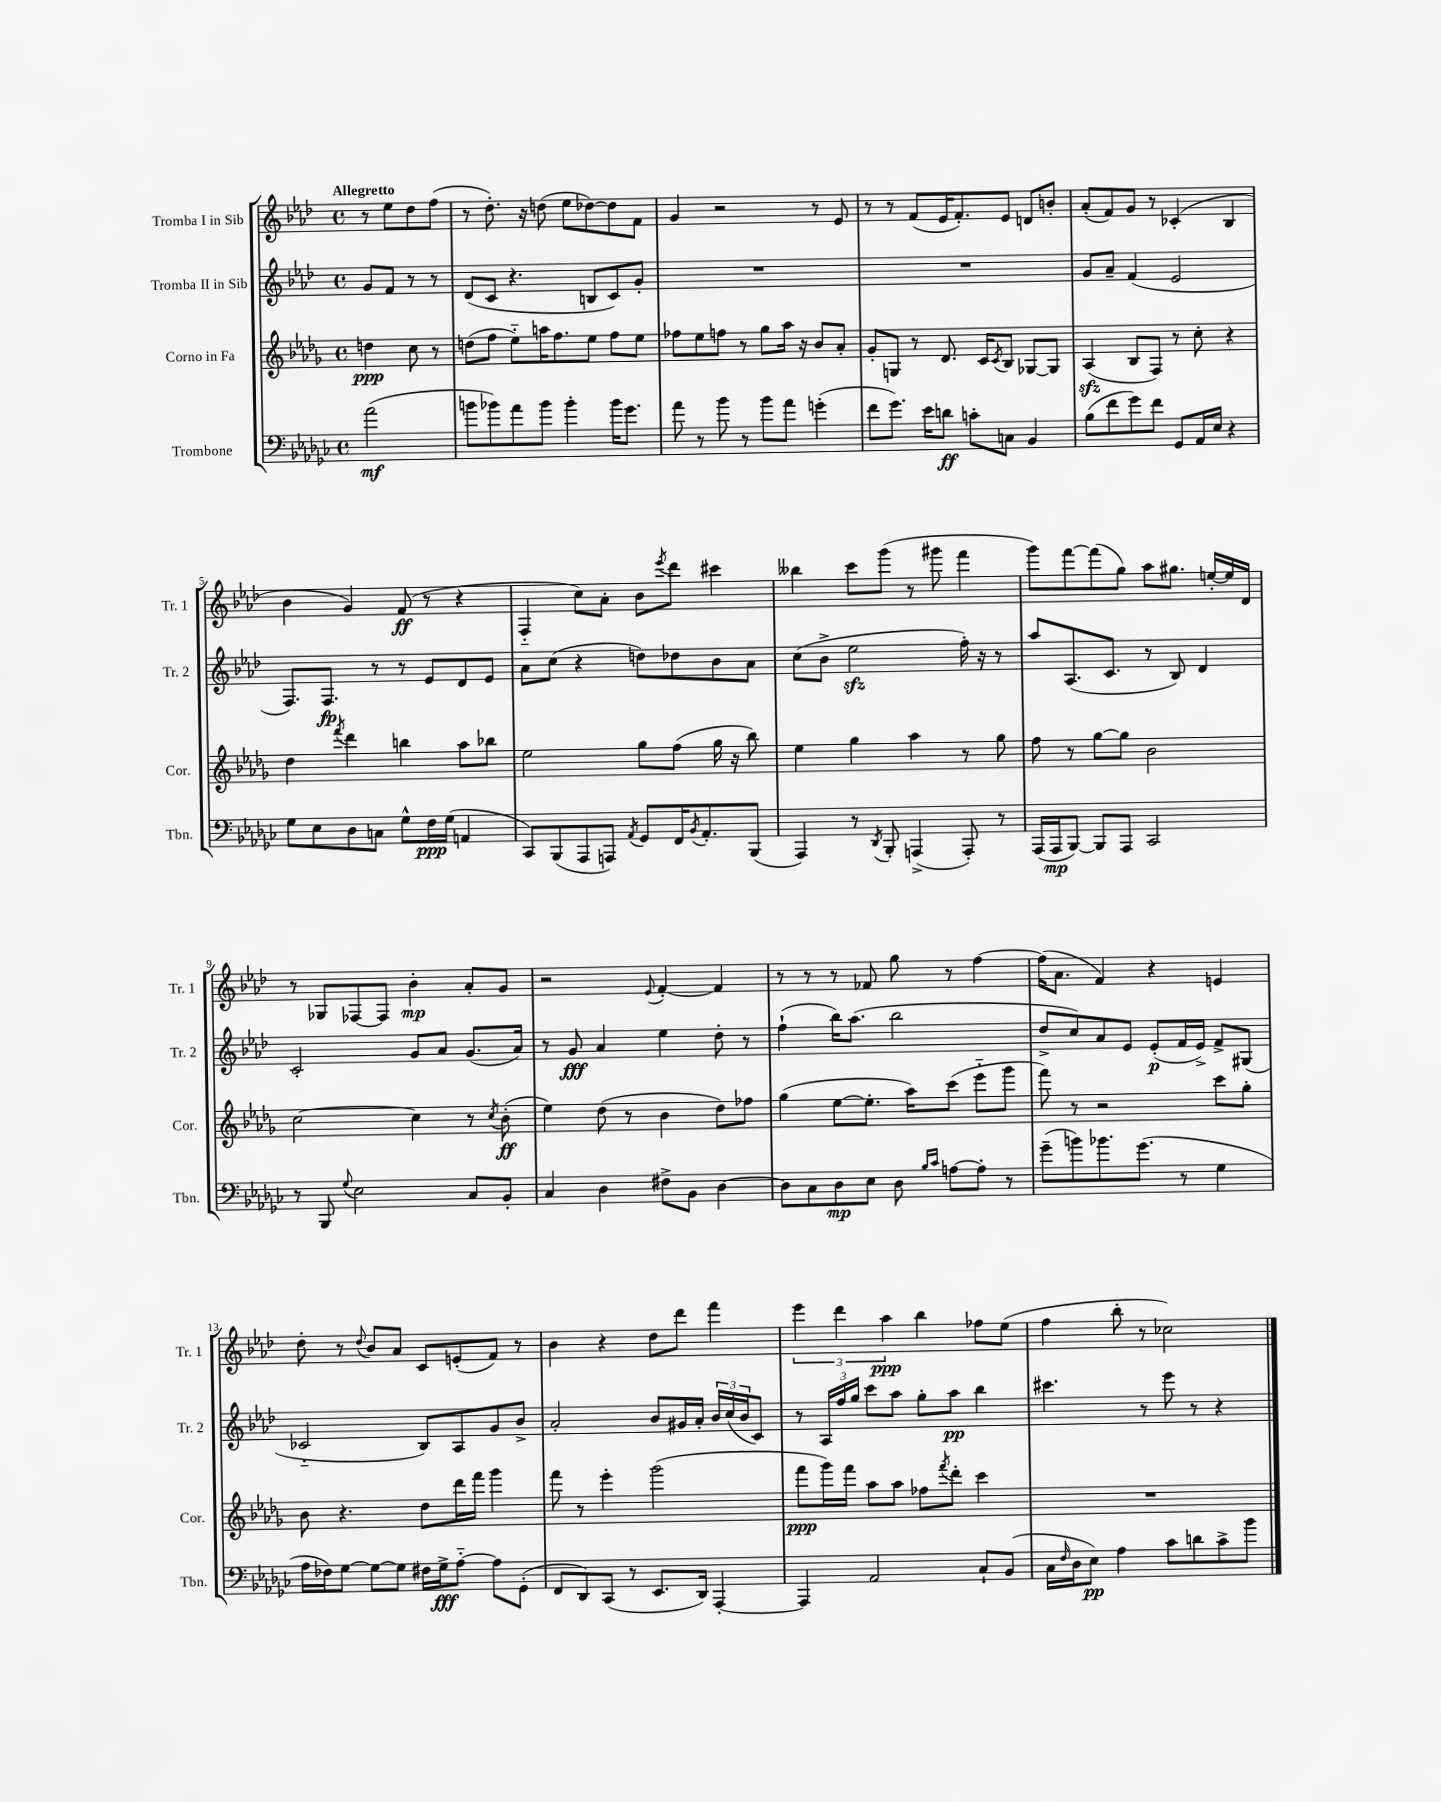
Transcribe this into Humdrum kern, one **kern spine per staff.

**kern	**dynam	**kern	**dynam	**kern	**dynam	**kern	**dynam
*part4	*part4	*part3	*part3	*part2	*part2	*part1	*part1
*staff4	*staff4	*staff3	*staff3	*staff2	*staff2	*staff1	*staff1
*I"Trombone	*	*I"Corno in Fa	*	*I"Tromba II in Sib	*	*I"Tromba I in Sib	*
*I'Tbn.	*	*I'Cor.	*	*I'Tr. 2	*	*I'Tr. 1	*
*clefF4	*	*clefG2	*	*clefG2	*	*clefG2	*
*k[b-e-a-d-g-c-]	*	*k[b-e-a-d-g-]	*	*k[b-e-a-d-]	*	*k[b-e-a-d-]	*
*M4/4	*	*M4/4	*	*M4/4	*	*M4/4	*
*met(c)	*	*met(c)	*	*met(c)	*	*met(c)	*
=	=	=	=	=	=	=	=
!	!	!	!	!	!	!LO:TX:a:B:t=Allegretto	!
(2a-\	mf	4ddn\	ppp	8g/L	.	8r	.
.	.	.	.	8f/J	.	8ee-\L	.
.	.	8cc\	.	8r	.	8dd-\	.
.	.	8r	.	8r	.	(8ff\J	.
=1	=1	=1	=1	=1	=1	=1	=1
8bn\L	.	(8ddn\L	.	(8d-/L	.	8r	.
8b-X\)	.	8ff\J	.	8c/J	.	8.dd-'\)	.
8a-\	.	8ee-\L)	.	4.r	.	.	.
.	.	.	.	.	.	16r	.
8b-\J	.	16aan\K	.	.	.	(8ddn\	.
.	.	8.ff\	.	.	.	.	.
4b-'\	.	.	.	.	.	8ee-\L	.
.	.	8ee-\J	.	8Bn/L	.	[8dd-X\)	.
16b-\KL	.	8ff\L	.	8c/)	.	8dd-\]	.
8.g-\J	.	.	.	.	.	.	.
.	.	8ee-\J	.	8g'/J	.	8f\J	.
=2	=2	=2	=2	=2	=2	=2	=2
8a-\	.	8ff-X\L	.	1r	.	4g/	.
8r	.	8ee-\	.	.	.	.	.
8b-\	.	8ffn\J	.	.	.	2r	.
8r	.	8r	.	.	.	.	.
8b-\L	.	8gg-\L	.	.	.	.	.
8a-\J	.	16aa-\Jk	.	.	.	.	.
.	.	16r	.	.	.	.	.
(4gn'\	.	8b-/L	.	.	.	8r	.
.	.	8a-'/J	.	.	.	8e-/	.
=3	=3	=3	=3	=3	=3	=3	=3
8f\L	.	8g-'/L	.	1r	.	8r	.
8.g-\J)	.	8Gn/J	.	.	.	8r	.
.	.	8r	.	.	.	(8f/L	.
16e-\KL	.	.	.	.	.	.	.
8dn\J	ff	8.d-/	.	.	.	16e-/K	.
.	.	.	.	.	.	8.f'/)	.
8cn'\L	.	.	.	.	.	.	.
.	.	16c/KL	.	.	.	.	.
.	.	8qc/	.	.	.	.	.
8Cn\J	.	8B-/J	.	.	.	8e-/J	.
4BB-/	.	[8G-X/L	.	.	.	8dn/L	.
.	.	8G-/J]	.	.	.	8bn'/J	.
=4	=4	=4	=4	=4	=4	=4	=4
(8B-\L	.	(4A-zz/	.	8g/L	.	(8a-'/L	.
8f\	.	.	.	8a-~/J	.	8f/)	.
8g-\)	.	8B-/L	.	(4f/	.	8g/J	.
8f\J	.	8F/J)	.	.	.	8r	.
8GG-/L	.	8r	.	2e-/	.	(4c-X'/	.
16AA-/L	.	8cc'\	.	.	.	.	.
16E-/JJ	.	.	.	.	.	.	.
4r	.	4r	.	.	.	4B-/	.
!!LO:LB:g=z
=5	=5	=5	=5	=5	=5	=5	=5
8G-\L	.	4dd-\	.	8.F/L)	.	4b-\	.
8E-\	.	.	.	.	.	.	.
.	.	.	.	8.F/J	fp	.	.
.	.	8qfff/	.	.	.	.	.
8D-\	.	4ddd-\	.	.	.	4g/)	.
8Cn\J	.	.	.	8r	.	.	.
8G-^^\L	.	4bbn\	.	8r	.	(8f/	ff
16F\L	ppp	.	.	8e-/L	.	8r	.
(16G-\JJ	.	.	.	.	.	.	.
4AAn/	.	8aa-\L	.	8d-/	.	4r	.
.	.	8bb-X\J	.	8e-/J	.	.	.
=6	=6	=6	=6	=6	=6	=6	=6
8CC-/L)	.	2ee-\	.	8a-\L	.	4F/	.
(8BBB-/	.	.	.	(8cc\J	.	.	.
8AAA-/	.	.	.	4r	.	8cc\L)	.
8AAAn/J)	.	.	.	.	.	8a-'\J	.
8qAA-/	.	.	.	.	.	.	.
8GG-/L	.	8gg-\L	.	8ddn\L)	.	8b-\L	.
.	.	.	.	.	.	8qeee-/	.
16FF/K	.	(8ff\J	.	8dd-X\	.	8ddd-\J	.
8qBB-/	.	.	.	.	.	.	.
8.AA-'/	.	.	.	.	.	.	.
.	.	16gg-\	.	8b-\	.	4ccc#X\	.
.	.	16r	.	.	.	.	.
(8BBB-/J	.	8bb-\)	.	8a-\J	.	.	.
=7	=7	=7	=7	=7	=7	=7	=7
4AAA-/)	.	4ee-\	.	(8cc\L	.	4bb--X\	.
.	.	.	.	8b-^\J	.	.	.
8r	.	4gg-\	.	2ee-zz\	.	8ccc\L	.
8qDD-/	.	.	.	.	.	.	.
8BBB-'/	.	.	.	.	.	(8ggg\J	.
(4AAAn^/	.	4aa-\	.	.	.	8r	.
.	.	.	.	.	.	8ggg#X\	.
8AAA'/)	.	8r	.	16ff'\)	.	4fff\	.
.	.	.	.	16r	.	.	.
8r	.	8gg-\	.	8r	.	.	.
=8	=8	=8	=8	=8	=8	=8	=8
(16AAA-/LL	.	8ff\	.	8aa-/L	.	8ggg\L)	.
16AAA-/J	mp	.	.	.	.	.	.
[8BBB-/J)	.	8r	.	(8.A-/	.	[8fff\	.
8BBB-/L]	.	[8gg-\L	.	.	.	(8fff\]	.
.	.	.	.	8.c/J	.	.	.
8AAA-/J	.	8gg-\J]	.	.	.	8gg\J)	.
2CC-/	.	2b-\	.	8r	.	8aa-\L	.
.	.	.	.	8B-/)	.	8.gg#X\J	.
.	.	.	.	4d-/	.	.	.
.	.	.	.	.	.	[16een'/LL	.
.	.	.	.	.	.	16ee/]	.
.	.	.	.	.	.	16d-/JJ	.
!!LO:LB:g=z
=9	=9	=9	=9	=9	=9	=9	=9
8r	.	[2cc\	.	2c'/	.	8r	.
8BBB-/	.	.	.	.	.	8G-X/L	.
8qqG-/	.	.	.	.	.	.	.
2E-\	.	.	.	.	.	[8F-X/	.
.	.	.	.	.	.	8F-/J]	.
.	.	4cc\]	.	8g/L	.	4b-'\	mp
.	.	.	.	8a-/J	.	.	.
8C-/L	.	8r	.	(8.g/L	.	8a-'/L	.
.	.	8qcc/	.	.	.	.	.
8BB-'/J	.	(8b-'\	ff	.	.	8g/J	.
.	.	.	.	16a-/Jk)	.	.	.
=10	=10	=10	=10	=10	=10	=10	=10
4C-/	.	4ee-\)	.	8r	.	2r	.
.	.	.	.	8g/	fff	.	.
4D-\	.	(8dd-\	.	4a-/	.	.	.
.	.	8r	.	.	.	.	.
.	.	.	.	.	.	8qqe-/	.
8F#X^\L	.	4b-\	.	4ee-\	.	[4f'/	.
8BB-\J	.	.	.	.	.	.	.
[4D-\	.	8dd-\L)	.	8dd-'\	.	4f/]	.
.	.	8ff-X\J	.	8r	.	.	.
=11	=11	=11	=11	=11	=11	=11	=11
8D-\L]	.	(4gg-\	.	(4ff`\	.	8r	.
8C-\	.	.	.	.	.	8r	.
8D-\	mp	[8ee-\L	.	16bb-\KL)	.	8r	.
.	.	.	.	(8.aa-\J	.	.	.
8E-\J	.	8.ee-'\J]	.	.	.	8f-X/	.
8D-\	.	.	.	2bb-\	.	8gg\	.
.	.	16aa-\KL)	.	.	.	.	.
16qqB-/LL	.	.	.	.	.	.	.
16qqc-/JJ	.	.	.	.	.	.	.
[8An\L	.	(8ccc\J	.	.	.	8r	.
8A'\J]	.	8eee-\L	.	.	.	[4ff\	.
8r	.	8ggg-\J	.	.	.	.	.
=12	=12	=12	=12	=12	=12	=12	=12
(8g-~\L	.	8fff\)	.	8dd-^/L	.	(16ff\KL]	.
.	.	.	.	.	.	8.a-\J	.
8bn\)	.	8r	.	8cc/)	.	.	.
8.b-X\	.	2r	.	8a-/	.	4f/)	.
.	.	.	.	8e-/J	.	.	.
(8.g-\J	.	.	.	.	.	.	.
.	.	.	.	(8e-'/L	p	4r	.
8r	.	.	.	16f/L	.	.	.
.	.	.	.	16e-^/JJ)	.	.	.
4G-\	.	8ccc\L	.	8f^/L	.	4en/	.
.	.	8gg-'\J	.	(8G#X/J	.	.	.
!!LO:LB:g=z
=13	=13	=13	=13	=13	=13	=13	=13
16A-\LL	.	8b-\	.	2c-X/	.	8dd-'\	.
16F-X\J)	.	.	.	.	.	.	.
[8G-\J	.	4.r	.	.	.	8r	.
.	.	.	.	.	.	8qqdd-/	.
8G-\L_	.	.	.	.	.	8b-/L	.
8G-\J]	.	.	.	.	.	8a-/J	.
16F#X\LL	.	8dd-\L	.	8B-/L)	.	8c/L	.
16G-^\J	fff	.	.	.	.	.	.
[8A-\J	.	16ddd-\L	.	8A-/	.	(8en'/	.
.	.	16fff\JJ	.	.	.	.	.
8A-\L]	.	4ggg-\	.	8g/	.	8f/J)	.
(8GG-'\J	.	.	.	8b-^/J	.	8r	.
=14	=14	=14	=14	=14	=14	=14	=14
8FF/L	.	8fff\	.	2a-'/	.	4b-\	.
8DD-/)	.	8r	.	.	.	.	.
(8CC-/J	.	4eee-'\	.	.	.	4r	.
8r	.	.	.	.	.	.	.
8.EE-/L	.	(2ggg-\	.	8b-/L	.	8dd-\L	.
.	.	.	.	16g#X/L	.	8ddd-\J	.
16DD-/Jk)	.	.	.	16a-'/JJ	.	.	.
[4AAA-'/	.	.	.	24b-/LL	.	4fff\	.
.	.	.	.	(24cc/	.	.	.
.	.	.	.	24b-/J	.	.	.
.	.	.	.	8c/J)	.	.	.
=15	=15	=15	=15	=15	=15	=15	=15
4AAA-/]	.	8fff\L	ppp	8r	.	6eee-\	.
.	.	16ggg-\L)	.	24A-/LL	.	.	.
.	.	.	.	24ff/	.	6ddd-\	.
.	.	16fff\JJ	.	.	.	.	.
.	.	.	.	24gg/JJ	.	.	.
2AA-/	.	8aa-\L	.	8ccc\L	.	.	.
.	.	.	.	.	.	6aa-\	ppp
.	.	8aa-\J	.	8aa-\J	.	.	.
.	.	8ff-X\L	.	8gg'\L	.	4bb-\	.
.	.	8qfff/	.	.	.	.	.
.	.	8ddd-'\J	.	8aa-\J	pp	.	.
8C-`/L	.	4ccc\	.	4bb-\	.	8ff-X\L	.
(8BB-/J	.	.	.	.	.	(8ee-\J	.
=16	=16	=16	=16	=16	=16	=16	=16
16C-\LL	.	1r	.	4.ccc#X\	.	4ff\	.
16qqF/	.	.	.	.	.	.	.
16D-\J	.	.	.	.	.	.	.
8E-\J)	pp	.	.	.	.	.	.
4A-\	.	.	.	.	.	8bb-'\	.
.	.	.	.	8r	.	8r	.
8c-\L	.	.	.	8eee-\	.	2cc-X\)	.
8dn\	.	.	.	8r	.	.	.
8c-^\	.	.	.	4r	.	.	.
8b-\J	.	.	.	.	.	.	.
==	==	==	==	==	==	==	==
*-	*-	*-	*-	*-	*-	*-	*-
